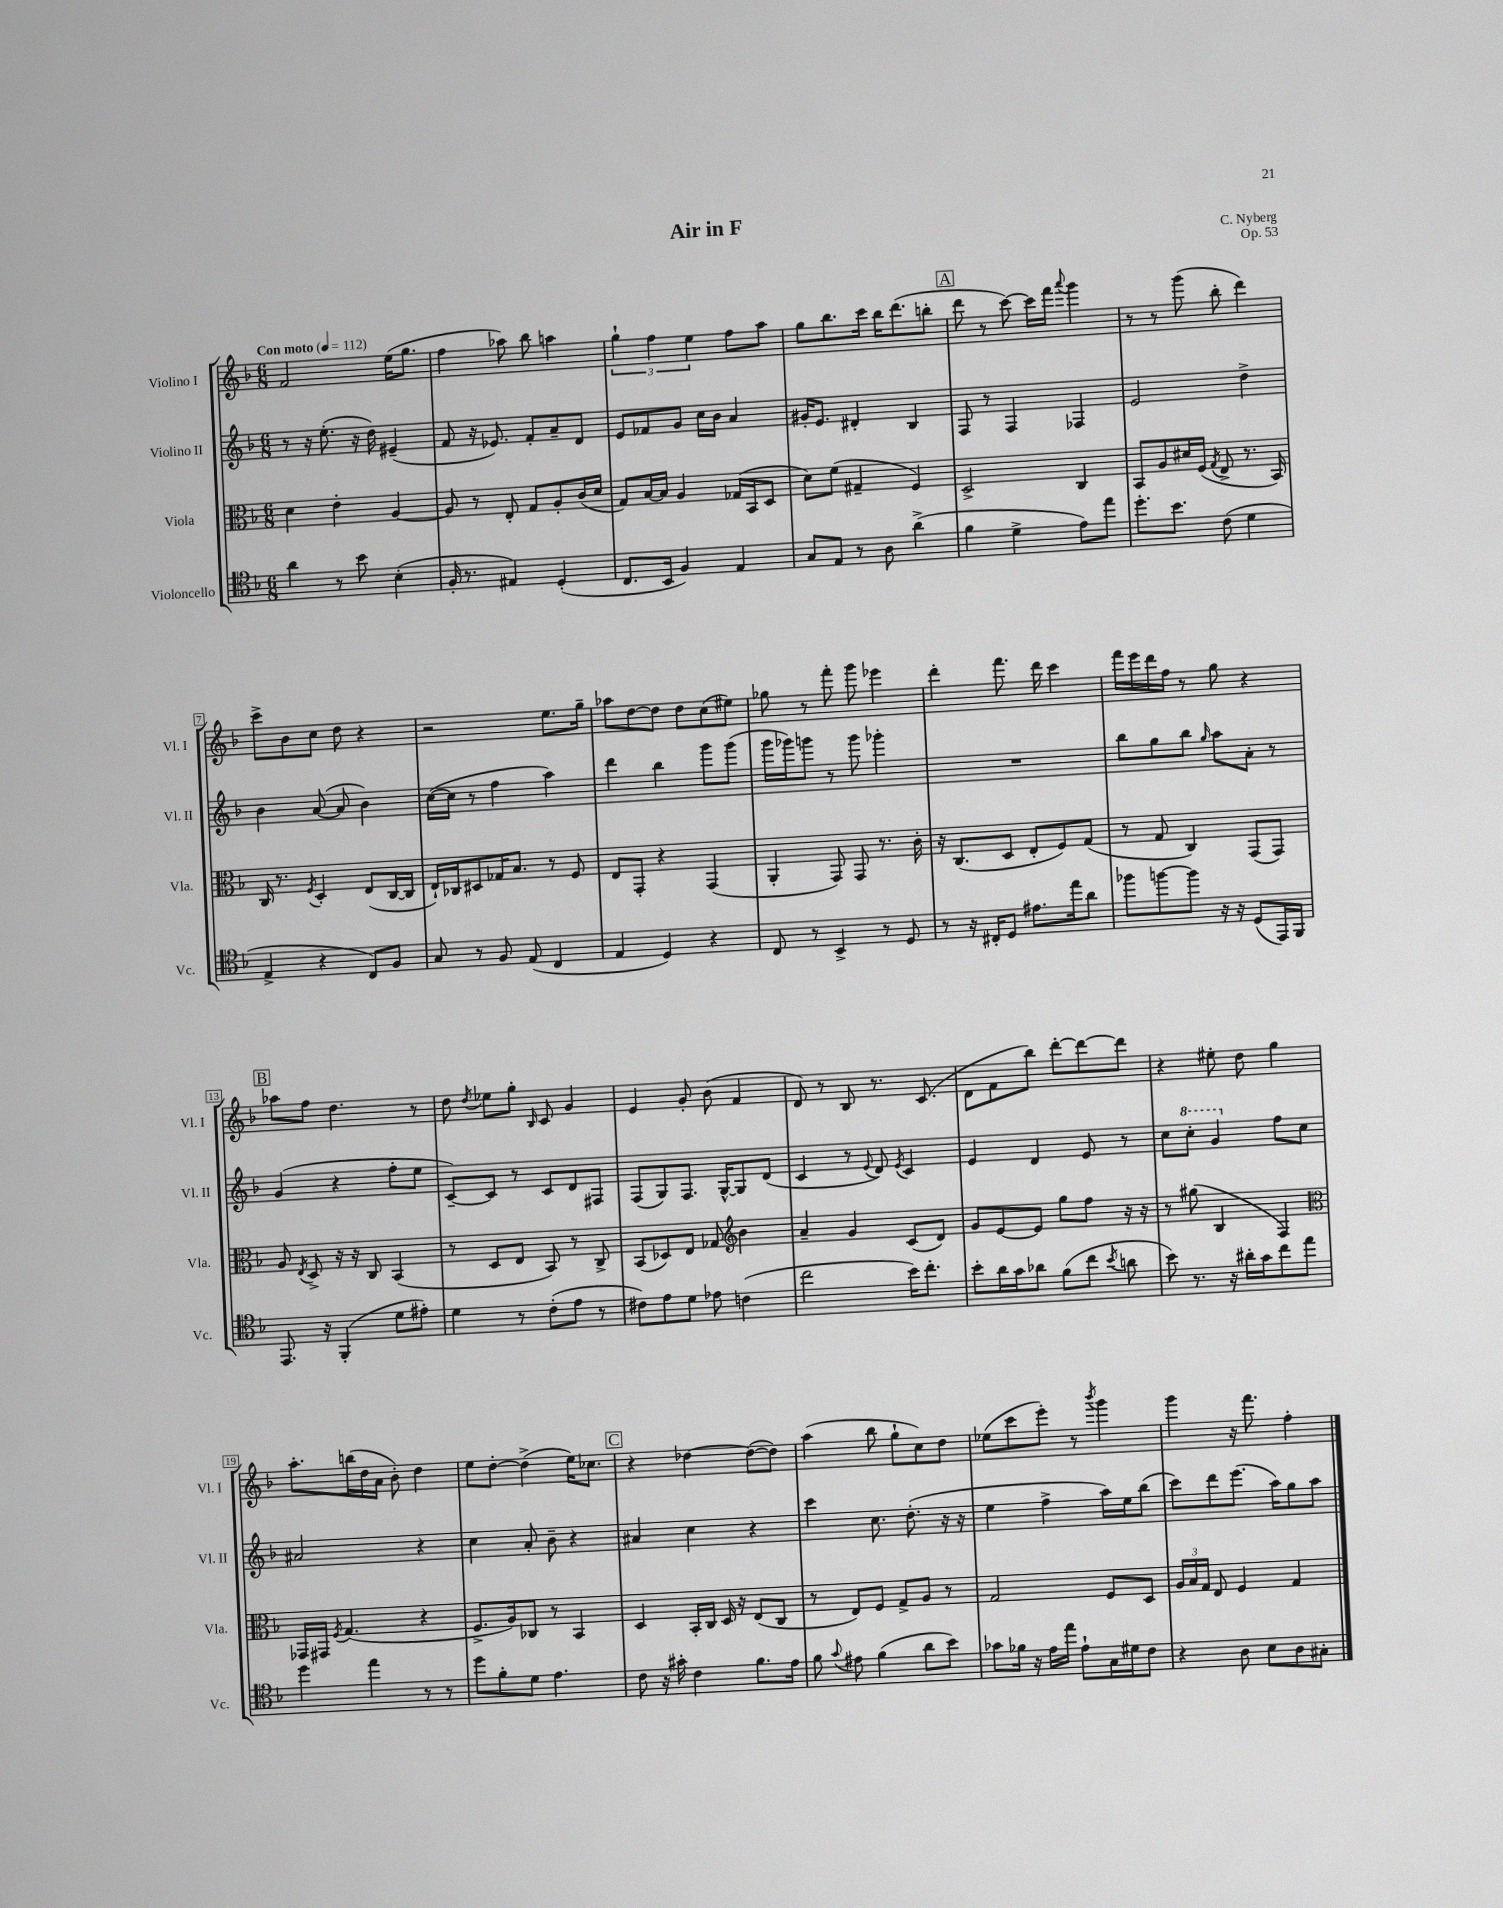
\header { title = "Air in F" composer = "C. Nyberg" opus = "Op. 53" }
<<
\new StaffGroup <<
\new Staff = "s0" \with { instrumentName = "Violino I" shortInstrumentName = "Vl. I" } {
    \clef treble \key f \major \numericTimeSignature \time 6/8 \tempo "Con moto" 4 = 112
    \autoBeamOff f'2 e''16[( g''8.] |
    f''4 aes''8) bes''8 a''4 |
    \tuplet 3/2 { g''4-! f''4 e''4 } f''8[ a''8] |
    g''8[ bes''8. c'''16] bes''16[ d'''8.( b''8]-. |
    \mark \markup { \box "A" } d'''8 r8 c'''8~) c'''16[ f'''16] \appoggiatura { a'''8 } g'''4 |
    r8 r8 g'''8( bes''8-. d'''4) |
    c'''8[-> bes'8 c''8] d''8 r4 |
    r2 e''8.[ g''16]-- |
    aes''8[ d''8~ d''8] d''8[ c''8( eis''8]) |
    ges''8 r8 f'''8-. g'''8 ees'''4 |
    d'''4-. f'''8. d'''16 c'''4 |
    f'''16[ e'''16 d'''16 f''16] r8 g''8 r4 |
    \mark \markup { \box "B" } aes''8[ f''8] d''4. r8 |
    d''8 \acciaccatura { d''8 } ees''8[ g''8]-. \grace { bes16 } c'8 g'4 |
    e'4 g'8-. bes'8( f'4 |
    d'8) r8 bes8 r8. c'8.( |
    d'8[ f'8 bes''8]) d'''8[~-. d'''8~ d'''8] |
    r4 eis''8-. d''8 g''4 |
    a''8.[-. b''16( d''16 a'16] bes'8-.) d''4 |
    e''8[ d''8]~-. d''4->( e''16[) ces''8.] |
    \mark \markup { \box "C" } r4 des''4~ des''8[~( des''8]) |
    a''4( bes''8 g''8[-! c''8) d''8] |
    ees''8[( c'''8 e'''8]-.) r8 \acciaccatura { bes'''8 } g'''4 |
    g'''4 r16 f'''8. f''4-. \bar "|." |
}
\new Staff = "s1" \with { instrumentName = "Violino II" shortInstrumentName = "Vl. II" } {
    \clef treble \key f \major \numericTimeSignature \time 6/8
    \autoBeamOff r8 r16 e''8.-.( r16 d''16) eis'4--( |
    f'8 r16 ees'8.) f'8[-. a'8-- d'8] |
    e'8[ fes'8 g'8] c''16[ bes'16] a'4 |
    gis'16[-. e'8.] dis'4-. bes4 |
    \mark \markup { \box "A" } f8 r8 f4 fes4 |
    e'2 d''4-> |
    bes'4 a'8~( a'8 bes'4) |
    c''16[~( c''16] r8 f''4 a''4) |
    d'''4 bes''4 g'''8[ g'''8]( |
    g'''16[ ges'''16) g'''8] r8 g'''8 ges'''4-. |
    R2. |
    bes''8[ g''8 bes''8] \grace { g''16 } a''8[ a'8]-. r8 |
    \mark \markup { \box "B" } g'4( r4 f''8[-. e''8] |
    c'8[~--) c'8] r8 c'8[ d'8 fis8] |
    f8[( g8) f8.] g16[~-^ g8 d'8]( |
    c'4 r8 \appoggiatura { e'8 } d'8) \acciaccatura { e'8 } c'4 |
    e'4 d'4 e'8 r8 |
    c''8[ \ottava #1 c'''8]-. g''4 \ottava #0 f''8[ c''8] |
    ais'2 r4 |
    c''4 a'8-. bes'8-- r4 |
    \mark \markup { \box "C" } ais'4 c''4 r4 |
    c'''4 c''8. d''8.-.( r16 r16 |
    e''4 f''4-> a''16[) e''16 bes''8]( |
    c'''8[) d'''8 e'''8.]( a''16[) g''8 a''8] \bar "|." |
}
\new Staff = "s2" \with { instrumentName = "Viola" shortInstrumentName = "Vla." } {
    \clef alto \key f \major \numericTimeSignature \time 6/8
    \autoBeamOff d'4 e'4-. a4~ |
    a8 r8 e8-. g8[ a8-. c'16( d'16] |
    g8[) bes16~ bes16] a4 ges16[( bes,16 d8] |
    d'8[) f'8]( gis4-- f4) |
    \mark \markup { \box "A" } d2-> c4 |
    bes,8[ a8 dis'16 f16]( \acciaccatura { g8 } e8-> r8. bes,16) |
    c16 r8. \acciaccatura { f8 } d4-. e8[( c16~ c16] |
    e16[-!) ces16 dis8 ges16 bes8.] r8 f8 |
    e8[ g,8]-. r4 g,4( |
    a,4-. g,8) g,8 r8. c'16-. |
    r16 c8.[( d8] e8[-. f8) g8]( |
    r8 g8 c4) g,8[( g,8]) |
    \mark \markup { \box "B" } a8 \acciaccatura { e8 } d8-> r16 r16 c8 bes,4( |
    r8 d8[ e8] bes,8) r8 c8-> |
    bes,8[( des8) e8] ges8 \clef treble bes'4 |
    a'4-- g'4 c'8[( d'8]) |
    g'8[ e'8~ e'8] g''8[ f''8] r16 r16 |
    r8 gis''8( bes4 f4) |
    \clef alto ges,16[ gis,16] \acciaccatura { f8 } g4.( r4 |
    f8.[-> a16) ces8] r8 bes,4 |
    \mark \markup { \box "C" } d4 bes,16[-. c16] d16 r16 e8[( c8] |
    r8 e8[) f8] g8[-> a8] r8 |
    g2 f8[ d8] |
    \tuplet 3/2 { a16[ bes16 g16] } e8 f4 g4 \bar "|." |
}
\new Staff = "s3" \with { instrumentName = "Violoncello" shortInstrumentName = "Vc." } {
    \clef tenor \key f \major \numericTimeSignature \time 6/8
    \autoBeamOff a'4 r8 bes'8 bes4-.( |
    f16-. r8. eis4) d4-.( |
    c8.[ bes,16] f4) e4 |
    g8[ e8] r8 a8 a'4->( |
    \mark \markup { \box "A" } f'4 d'4-> e'8[) e''8] |
    d''8.[-. bes'8.] c'8( d'4 |
    e4-> r4 c8[) f8] |
    g8 r8 f8 e8( c4 |
    e4 d4) r4 |
    c8 r8 bes,4-> r8 d8 |
    r8 r16 cis16[-. d8] eis'8.[ e''16 a'8] |
    fes''8[ f''8~ f''8] r16 r16 d8[( e,16) f,16] |
    \mark \markup { \box "B" } e,8. r16 f,4-.( d'8[ eis'8]-.) |
    d'4 r8 c'8[-.( e'8] r8 |
    cis'8[) e'8 d'8] ees'8 c'4( |
    c''2 bes'16[) c''8.]-. |
    bes'8[-. a'16 g'16 aes'8] f'8[( c''8] \acciaccatura { bes'8 } a'8 |
    bes'8) r8. r16 ais'16[-. g'16 c''8 e''8] |
    d''4 e''4 r8 r8 |
    d''8[ f'8-. d'8] e'4. |
    \mark \markup { \box "C" } c'8 r16 gis'16-. c'4 f'8.[ e'16] |
    f'8 \appoggiatura { g'8 } eis'8 f'4( a'8[ bes'8]) |
    ges'8[ fes'16] r16 e'16[ e''16] e'8[-! g16 dis'16 c'8] |
    r4 a8 bes8[ a8 gis8]-. \bar "|." |
}
>>
>>
\layout { \context { \Score \override BarNumber.stencil = #(make-stencil-boxer 0.1 0.3 ly:text-interface::print) } }
